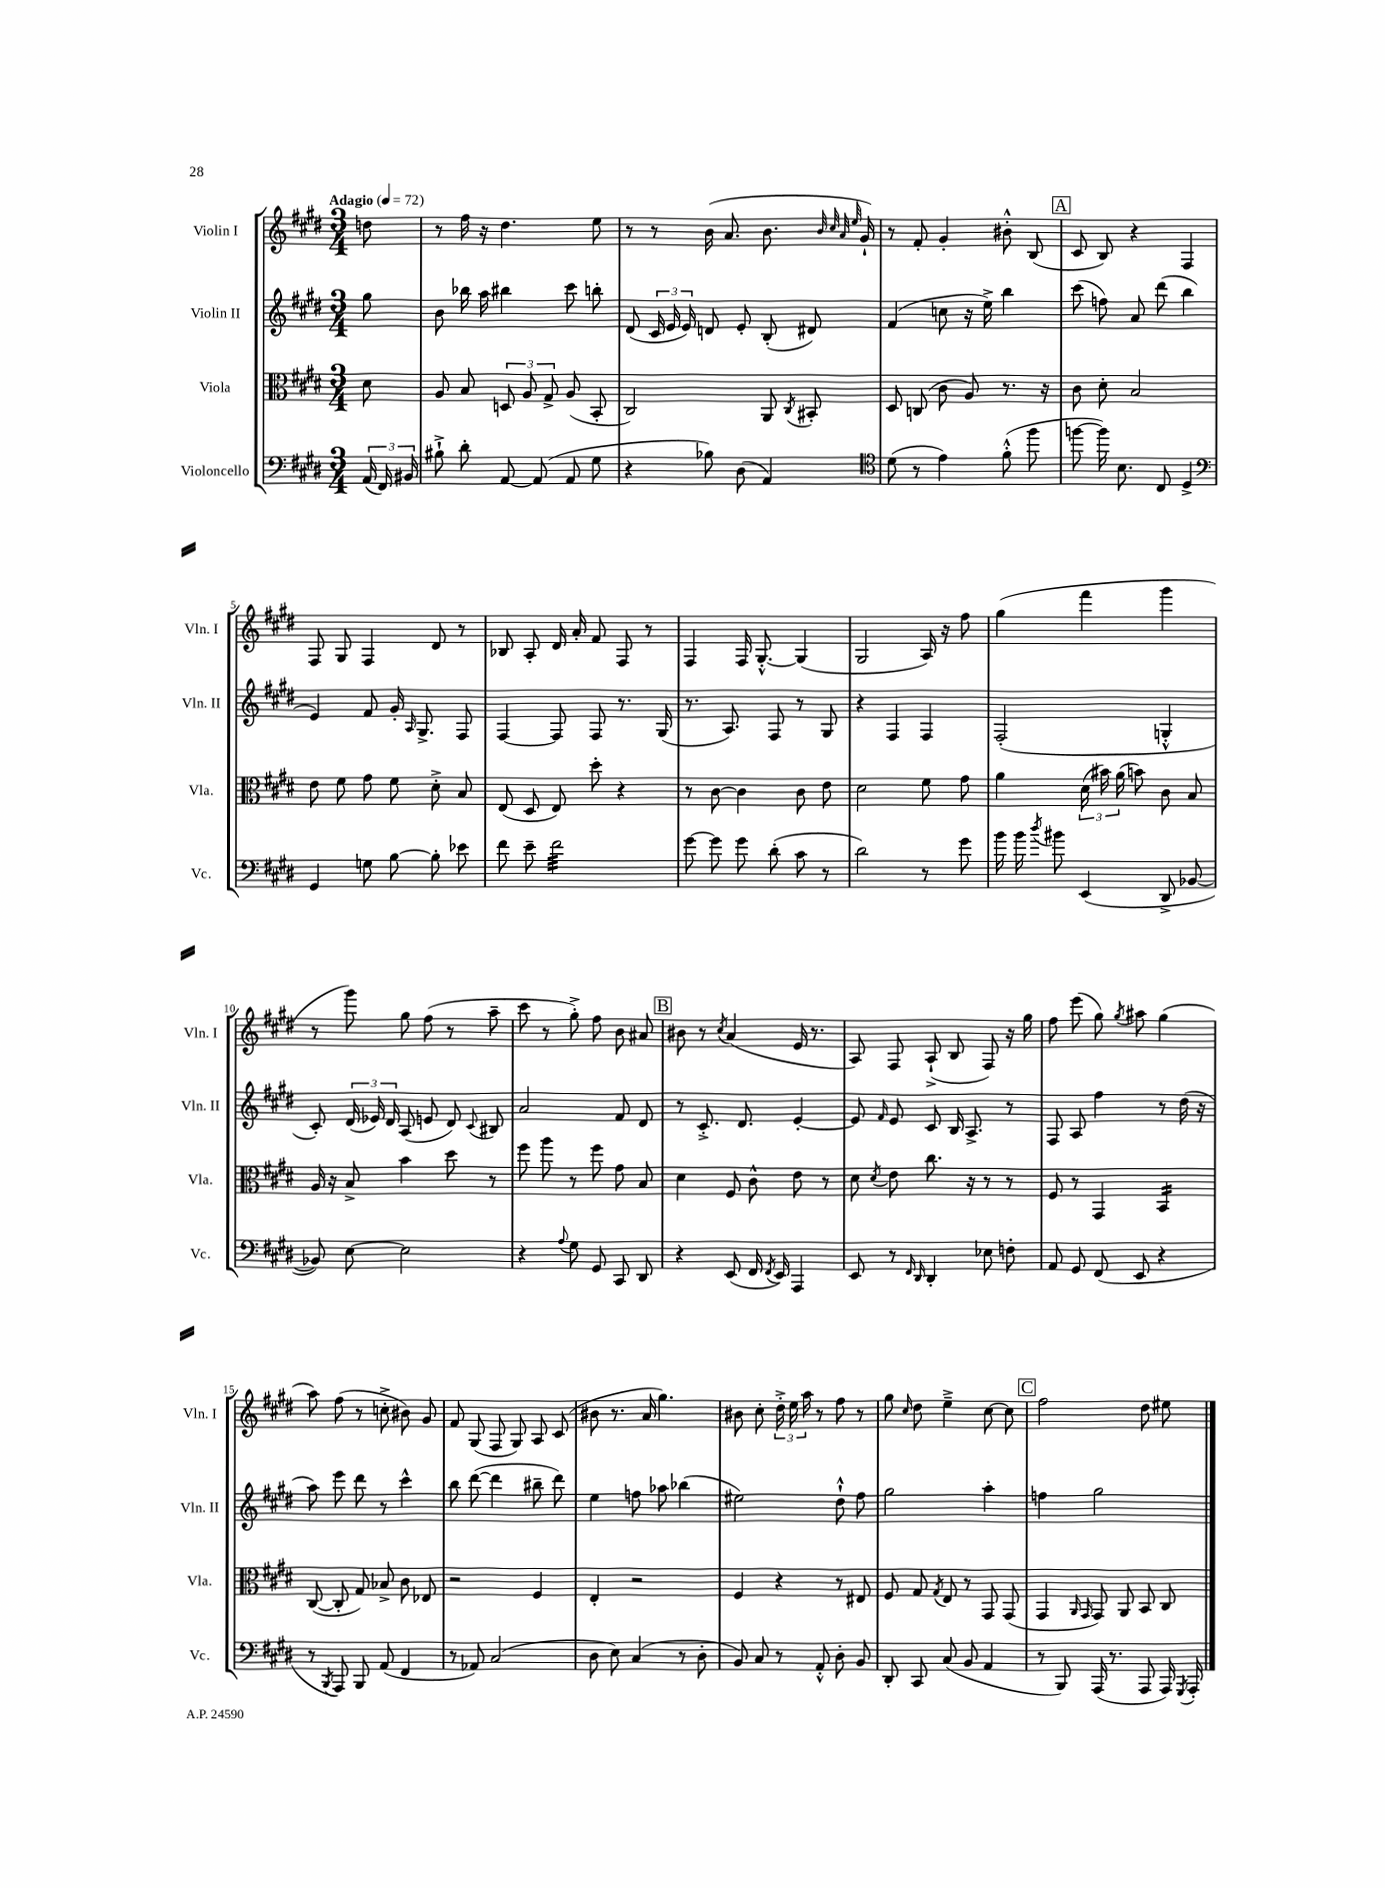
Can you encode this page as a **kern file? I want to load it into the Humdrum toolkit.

**kern	**kern	**kern	**kern
*staff4	*staff3	*staff2	*staff1
*clefF4	*clefC3	*clefG2	*clefG2
*k[f#c#g#d#]	*k[f#c#g#d#]	*k[f#c#g#d#]	*k[f#c#g#d#]
*M3/4	*M3/4	*M3/4	*M3/4
*MM72	*MM72	*MM72	*MM72
(24AA	8d#	8gg#	8dd
24FF#)	.	.	.
24BB#	.	.	.
=	=	=	=
8B#`^	8A	8b	8r
8d#'	8B	16bb-	16ff#
.	.	16aa	16r
[8AA	12D	4bb#	4.dd#
.	12A	.	.
(8AA]	.	.	.
.	12G#^	.	.
8AA	(8A	8ccc#	.
8G#	8BB'	8bb'	8ee
=	=	=	=
4r	2C#)	(8d#	8r
.	.	24c#	8r
.	.	24e	.
.	.	24e)	.
8B-)	.	8d	(16b
.	.	.	8.a
(8D#	.	8e'	.
4AA)	8AA	(8B'	8.b
.	8qC#	.	.
.	8BB#'	8d#)	.
.	.	.	32qqb
.	.	.	32qqcc#
.	.	.	32qqa
.	.	.	32qqee
.	.	.	16g#`)
=	=	=	=
*clefC4	*	*	*
(8d#	8D#	(4f#	8r
8r	(8C	.	8f#'
4e)	8c#	8cc	4g#'
.	8A)	16r	.
.	.	16ee^)	.
(8f#'^^	8.r	4bb	8b#'^^
8ff#	.	.	(8B
.	16r	.	.
=	=	=	=
[8ff	8c#	(8ccc#	8c#
16ff])	8d#'	8ff)	8B)
8.B	.	.	.
.	2B	8a	4r
8C#	.	(8ddd#	.
4D#^	.	4bb	4F#
=	=	=	=
*clefF4	*	*	*
4GG#	8e	4e)	8F#
.	8f#	.	8G#
8G	8g#	8f#	4F#
[8B	8f#	16g#'	.
.	.	16qqA	.
.	.	8.G#^	.
8B']	8d#'^	.	8d#
8e-	8B	8F#	8r
=	=	=	=
8f#	(8E	[4F#	8B-
8e~	8D#	.	8A'
2f#	8E)	8F#]	16d#
.	.	.	16a'
.	8dd#'	8F#	8f#
.	4r	8.r	8F#
.	.	.	8r
.	.	(16G#	.
=	=	=	=
[8g#	8r	8.r	4F#
8g#]	[8c#	.	.
.	.	8.A)	.
8g#	4c#]	.	16F#
.	.	.	[8.G#'^^
(8d#'	.	8F#	.
8c#	8c#	8r	(4G#]
8r	8e	8G#	.
=	=	=	=
2d#)	2d#	4r	2G#
.	.	4F#	.
8r	8f#	4F#	16A)
.	.	.	16r
8g#	8g#	.	8ff#
=	=	=	=
16b	4a	(2F#'	(4gg#
16b	.	.	.
8qdd#	.	.	.
8b#	.	.	.
(4EE	(24d#	.	4fff#
.	24b#)	.	.
.	(24a	.	.
.	8b)	.	.
8DD#^	8c#	4G'^^	4ggg#
[8BB-	8B	.	.
=	=	=	=
8BB-])	16A	8c#')	8r
.	16r	.	.
[8E	8B^	(24d#	8ggg#)
.	.	24e-)	.
.	.	24d#	.
2E]	4b	(8A	8gg#
.	.	8e	(8ff#
.	8dd#	8d#)	8r
.	.	8qqc#	.
.	8r	8B#	8aa~
=	=	=	=
4r	8ff#	2a	8ccc#
.	8aa	.	8r
8qqA	.	.	.
8G#	8r	.	8gg#'^)
8GG#	8ff#	.	8ff#
8CC#	8g#	8f#	8b
8DD#	8B	8d#	8a#
=	=	=	=
4r	4d#	8r	8b#
.	.	8.c#'^	8r
.	.	.	8qcc#
(8EE	8F#	.	(4a
.	.	8.d#	.
16FF#	8c#^^	.	.
8qFF#	.	.	.
16EE)	.	.	.
4AAA	8e	[4e'	16e
.	.	.	8.r
.	8r	.	.
=	=	=	=
8EE	8d#	8e]	8A)
.	8qd#	16qqf#	.
8r	8e	8e	8F#
16qqFF#	.	.	.
16qqDD#	.	.	.
4DD#'	8.cc#	8c#	(8A`^
.	.	16B	8B
.	16r	8.A^	.
8E-	8r	.	8F#)
8F'	8r	8r	16r
.	.	.	16gg#
=	=	=	=
8AA	8F#	8F#	8ff#
8GG#	8r	8A	(8eee
(8FF#	4GG#	4ff#	8gg#)
.	.	.	8qgg#
8EE	.	.	8aa#
4r	4BB	8r	(4gg#
.	.	(16dd#	.
.	.	16r	.
=	=	=	=
8r	([8C#	8aa)	8aa)
8qBBB	.	.	.
8AAA)	8C#']	8eee	(8ff#
8BBB	8G#)	8ddd#	8r
(8AA	8B-^	8r	8cc'^
4FF#	8c#	4ccc#^^	8b#)
.	8E-	.	8g#
=	=	=	=
8r	2r	8bb	8f#
8AA-)	.	([8ddd#	(8G#
(2C#	.	4ddd#]	8F#
.	.	.	8G#)
.	4F#	8bb#~	8A
.	.	8ddd#)	(8c#
=	=	=	=
8D#	4E'	4ee	8b#
8E)	.	.	8.r
(4C#	2r	8ff	.
.	.	.	16a
.	.	8aa-	4.gg#)
8r	.	(4bb-	.
8D#'	.	.	.
=	=	=	=
8BB)	4F#	2ee#)	8b#
8C#	.	.	8cc#'
8r	4r	.	24dd#'^
.	.	.	24ee
.	.	.	24aa
8AA'^^	.	.	8r
8D#'	8r	8dd#`^^	8ff#
8BB	8E#	8ff#	8r
=	=	=	=
8DD#'	8F#	2gg#	8gg#
.	.	.	16qqcc#
8CC#	8G#	.	8dd#
.	8qG#	.	.
(8C#	8E	.	4ee~^
8BB	8r	.	.
4AA	8GG#	4aa'	[8cc#
.	(8GG#	.	8cc#]
=	=	=	=
8r	4GG#	4ff	2ff#
8BBB)	.	.	.
.	16qqAA	.	.
.	16qqGG#	.	.
(16AAA	8GG#)	2gg#	.
8.r	.	.	.
.	8AA	.	.
8AAA	8BB	.	8dd#
16AAA)	8C#	.	8ee#
8qGGG#	.	.	.
16AAA'	.	.	.
==	==	==	==
*-	*-	*-	*-
